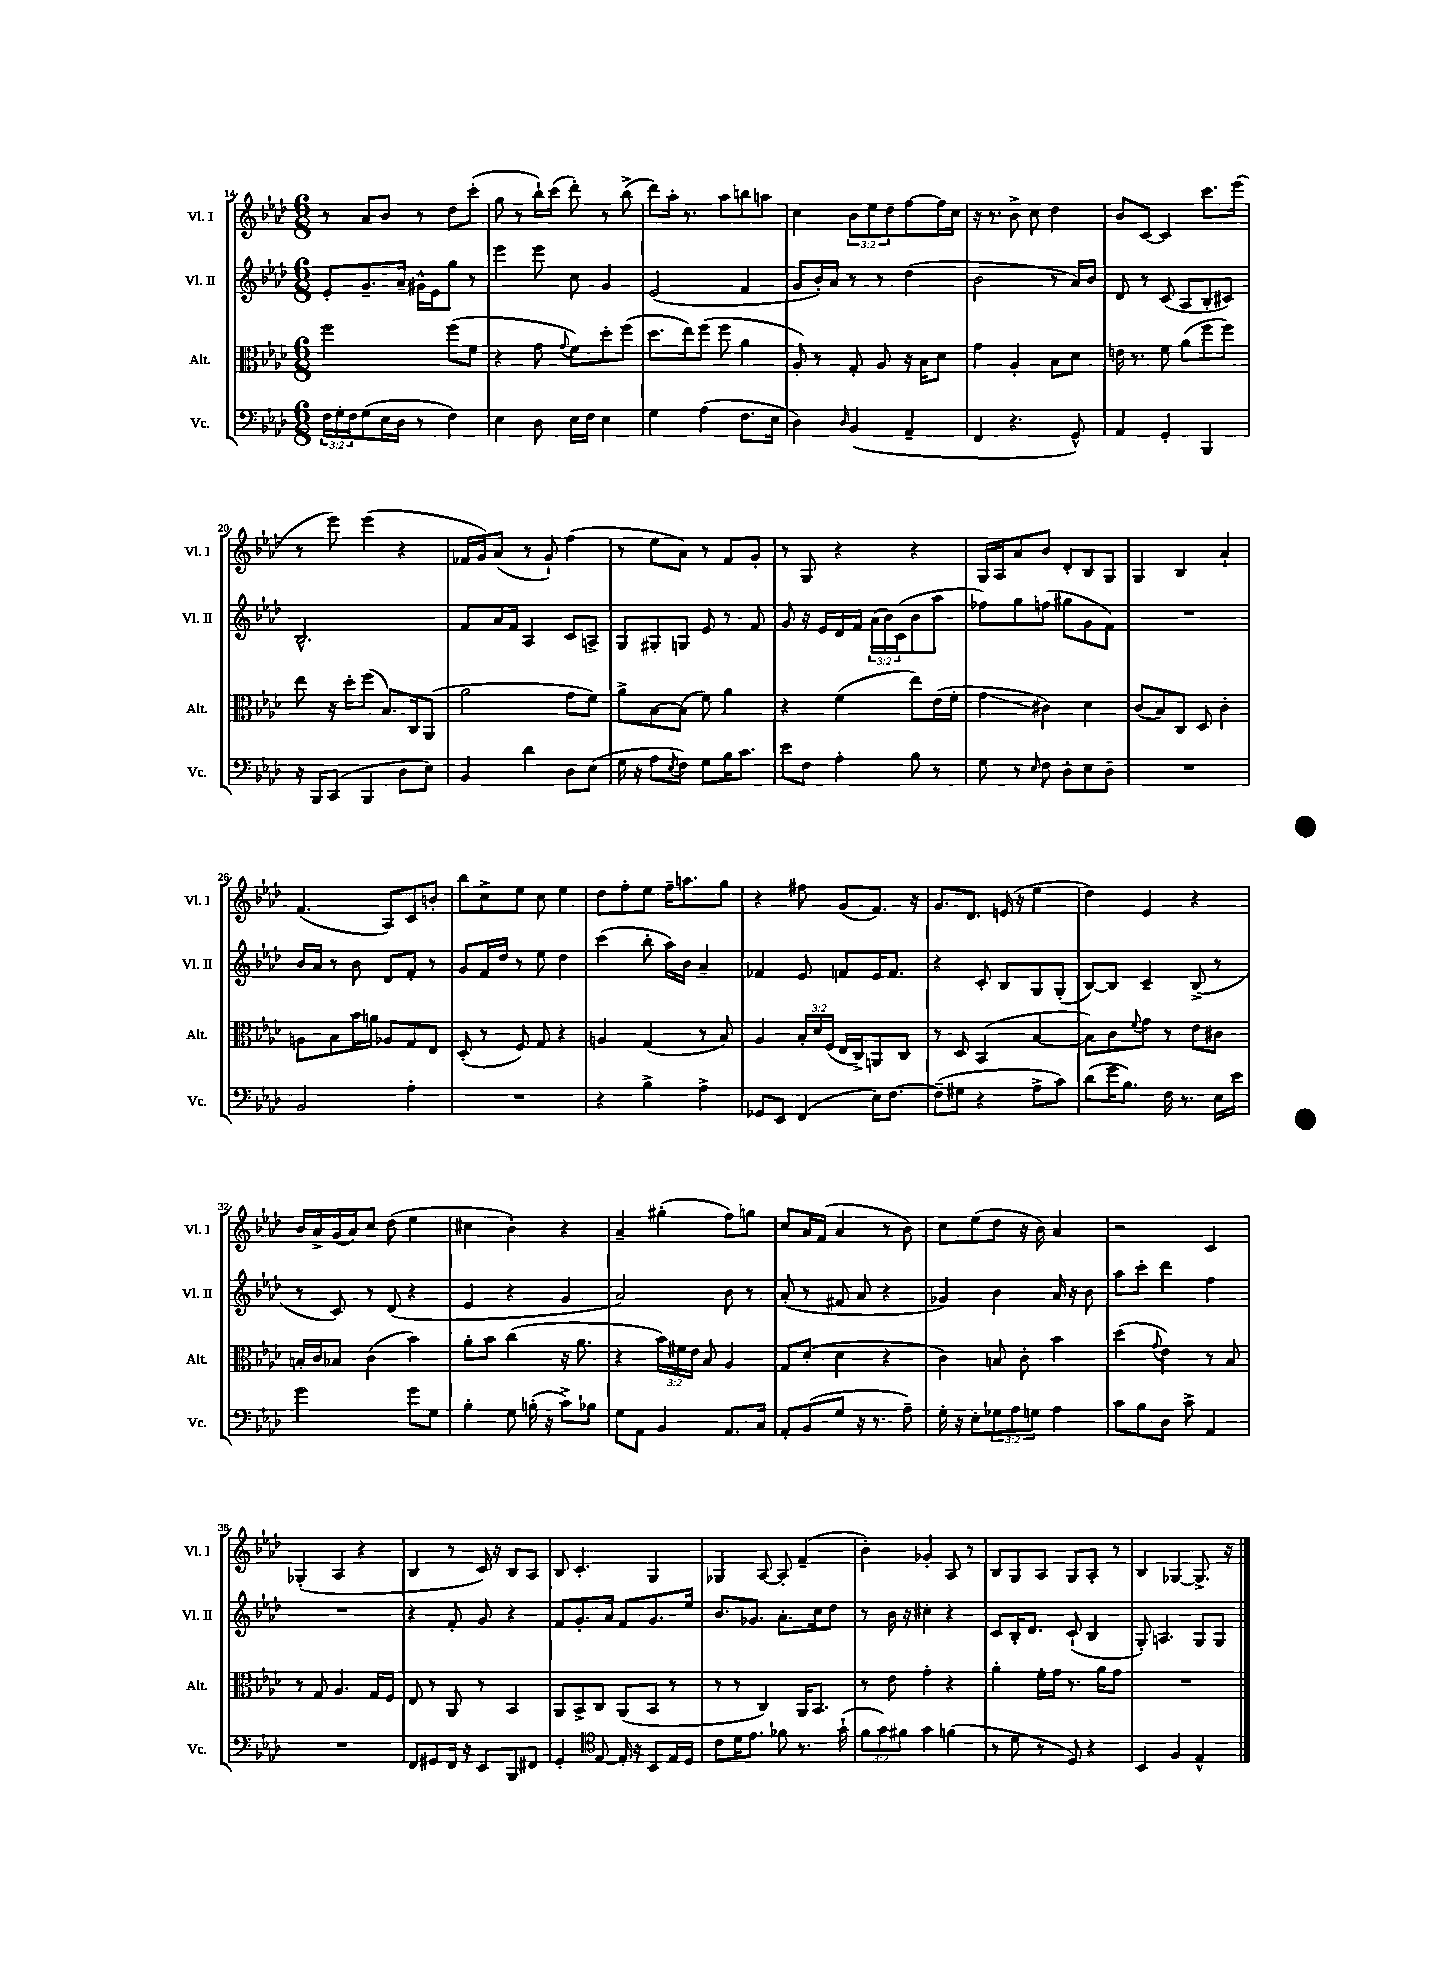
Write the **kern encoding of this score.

**kern	**kern	**kern	**kern
*staff4	*staff3	*staff2	*staff1
*clefF4	*clefC3	*clefG2	*clefG2
*k[b-e-a-d-]	*k[b-e-a-d-]	*k[b-e-a-d-]	*k[b-e-a-d-]
*M6/8	*M6/8	*M6/8	*M6/8
24F	2ff	8e-'	8r
24G'	.	.	.
24F	.	.	.
(8G	.	8.g~	8a-
16E-	.	.	8b-
16D-	.	16a-~	.
8r	.	16g#^^	8r
.	.	16e-	.
4F)	(8ff	8gg	8dd-
.	8f	8r	(8ccc'
=	=	=	=
4E-	4r	4eee-	8gg
.	.	.	8r
8D-	8g	8eee-	16bb-`)
.	.	.	(16ccc
.	8qqg	.	.
16E-	8f)	8cc	8ddd-')
16F	.	.	.
4E-	8dd-'	4g	8r
.	(8ff	.	(8bb-^
=	=	=	=
4G	8.dd-	(2e-	8ddd-)
.	.	.	16aa-'
.	16ee-)	.	8.r
(4A-	(8ff	.	.
.	8ff	.	8aa-
8.F	4a-	4f	8bb
.	.	.	8aa
16E-	.	.	.
=	=	=	=
4D-)	8A-')	8g	4cc
.	8r	16b-')	.
.	.	16a-	.
16qqD-	.	.	.
(4BB-	8G'	8r	12b-
.	.	.	12ee-
.	8A-	8r	.
.	.	.	12dd-
4AA-~	16r	(4dd-	[8ff
.	16B-	.	.
.	8d-	.	16ff]
.	.	.	16cc
=	=	=	=
4FF	4g	2b-	16r
.	.	.	8.r
4.r	4A-'	.	8b-^
.	.	.	8cc
.	8B-	8r	4dd-
8GG^^)	8d-	16a-)	.
.	.	16b-	.
=	=	=	=
4AA-	16e	8d-	8b-
.	8.r	.	.
.	.	8r	[8c
4GG'	8f	(8c	4c]
.	(8a-	8A-	.
4BBB-	8ff	8B-'	8.ccc
.	8ff)	8c#)	.
.	.	.	(16eee-
=	=	=	=
16r	8ee-	2.B-^^	8r
16BBB-	.	.	.
(8CC	16r	.	8eee-)
.	16dd-'	.	.
4BBB-	(8ff	.	(4eee-
.	8.B-)	.	.
8D-	.	.	4r
.	16C	.	.
8E-)	(8AA-	.	.
=	=	=	=
4BB-	2a-	8f	16f-
.	.	.	16g)
.	.	16a-	(8a-
.	.	16f	.
4d-	.	4A-	8r
.	.	.	8g`)
8D-	8g	8c	(4ff
(8E-	8f)	8A^	.
=	=	=	=
16G	8a-^	8G	8r
16r	.	.	.
8A-	[8B-	8G#'	8ee-
8qE-	.	.	.
8F)	(8B-]	8G	8a-)
8G	8f)	8e-	8r
16B-	4a-	8r	8f
8.c	.	.	.
.	.	8f	8g'
=	=	=	=
8e-	4r	8g	8r
8F	.	16r	8G
.	.	16e-	.
4A-'	(4f	16d-	4r
.	.	16f	.
.	.	(24a-	.
.	.	24b-)	.
.	.	(24c	.
8B-	8ee-)	8b-	4r
8r	(16e-	8aa-	.
.	16f'	.	.
=	=	=	=
8G	4g	8ff-)	16G
.	.	.	16A-
8r	.	8gg	8a-
16qqE-	.	.	.
8F	4c#)	(8ff	8b-
8D-'	.	8gg#	8d-'
8E-	4d-	8g	8B-
8D-~	.	8f)	8G
=	=	=	=
2.r	(8c	2.r	4G
.	8B-)	.	.
.	8C	.	4B-
.	8D-	.	.
.	4c'	.	4a-`
=	=	=	=
2BB-	8A	16b-	(4.f
.	.	16a-	.
.	8B-	8r	.
.	16b-	8b-	.
.	16a	.	.
.	8A-	8d-	8A-)
4A-'	8G	8f'	8c
.	8E-	8r	8b'
=	=	=	=
2.r	(8D-'	8g	8bb-
.	8r	16f	8cc^
.	.	16dd-	.
.	8F)	8r	8ee-
.	8G	8ee-	8cc
.	4r	4dd-	4ee-
=	=	=	=
4r	4A	(4ccc	8dd-
.	.	.	8ff'
4B-^	(4G	8bb-'	8ee-
.	.	16aa-)	16ff~
.	.	16b-	8.aa
4A-^	8r	4a-~	.
.	8B-)	.	8gg
=	=	=	=
8GG-	4A-	4f-	4r
8EE-	.	.	.
(4FF	24B-'	8e-	8ff#
.	24d-	.	.
.	(24F	.	.
.	16E-	8f	(8g
.	16C^)	.	.
16E-)	8AA	16e-	8.f)
[8.F	.	8.f	.
.	8C	.	.
.	.	.	16r
=	=	=	=
(8F~]	8r	4r	8.g
8G#	8D-	.	.
.	.	.	8.d-
4r	(4BB-	8c'	.
.	.	8B-	(16e
.	.	.	16r
8A-^	[4B-	8G	4ee-
8c)	.	(8G'	.
=	=	=	=
(8d-	8B-])	[8B-)	4dd-)
16g	8c	8B-]	.
8.B-)	.	.	.
.	8qqf	.	.
.	8g	4c~	4e-
16F	8r	.	.
8.r	.	.	.
.	8e-	(8B-^	4r
16E-	8c#	8r	.
16e-	.	.	.
=	=	=	=
2g	16B'	8r	16b-
.	16c	.	16a-^
.	8B-	8c)	(16g
.	.	.	16a-)
.	(4c	8r	8cc
.	.	(8d-	(8dd-
8g	4b-)	4r	4ee-
8G	.	.	.
=	=	=	=
4B-'	8a-'	4e-	4cc#
.	8b-	.	.
8G	(4cc	4r	4b-')
(16B'	.	.	.
16r	.	.	.
8c^)	16r	4g	4r
.	8.a-	.	.
8B-	.	.	.
=	=	=	=
8G	4r	2a-)	4a-~
8AA-	.	.	.
4BB-	24b-)	.	(4gg#'
.	24f#	.	.
.	24e-	.	.
.	8B-	.	.
8.AA-	4A-	8b-	8ff)
.	.	8r	8gg
16C	.	.	.
=	=	=	=
8AA-'	8G	(8a-'	8cc
(8BB-	(8d-'	8r	16a-
.	.	.	(16f
8G	4d-	8f#	4a-
16r	.	8a-	.
8.r	.	.	.
.	4r	4r	8r
8A-~)	.	.	8b-)
=	=	=	=
16G'	4c)	4g-)	8cc
16r	.	.	.
8E-'	.	.	(8ee-
12G-	8B	4b-	8dd-
12A-	.	.	.
.	8c'	.	16r
12G	.	.	.
.	.	.	16b-)
4A-	4b-	16a-	4a-
.	.	16r	.
.	.	8b-	.
=	=	=	=
8c	(4dd-	8aa-	2r
8B-	.	8ccc'	.
.	8qqg	.	.
8D-	4e-)	4ddd-	.
8c^	.	.	.
4AA-	8r	4ff	4c
.	8B-	.	.
=	=	=	=
2.r	8r	2.r	(4G-'
.	8G	.	.
.	4.A-	.	4A-
.	.	.	4r
.	16G	.	.
.	16F	.	.
=	=	=	=
8FF	8E-	4r	4B-
8GG#	8r	.	.
16FF	8AA-	8f'	8r
16r	.	.	.
8EE-	8r	8g	16c)
.	.	.	16r
8BBB-	4BB-	4r	8B-
8FF#	.	.	8A-
=	=	=	=
4GG'	8AA-	8f	8B-
.	8BB-^	8.g'	4.c'
*clefC4	*	*	*
[8E-	8C	.	.
.	.	16a-	.
16E-']	(8AA-	8f	.
16r	.	.	.
8BB-	8BB-	8.g	4G
16E-	8r	.	.
16D-	.	16ee-	.
=	=	=	=
8c	8r	8.b-	4G-
16d-	8r	.	.
8.e-	.	8.g-	.
.	4C)	.	[8A-
8f-	.	8.a-'	8A-']
8.r	16AA-	.	(4f~
.	8.BB-	16cc	.
.	.	8dd-	.
(16g`	.	.	.
=	=	=	=
12f	8r	8r	4b-')
12g)	.	.	.
.	8e-	16b-	.
12f#	.	.	.
.	.	16r	.
4g	4g'	4cc#'	4g-'
(4f	4r	4r	8A-
.	.	.	8r
=	=	=	=
8r	4a-'	8c	8B-
8d-	.	16B-'	8G
.	.	8.d-	.
8r	16f'	.	8A-
.	16g	.	.
8D-)	8.r	(8c`	8G
4r	.	4B-	8A-'
.	16a-	.	.
.	8g	.	8r
=	=	=	=
4BB-	2.r	8G')	4B-
.	.	4.A	.
4F	.	.	[4G-
4E-^^	.	8G	8.G-^]
.	.	8G	.
.	.	.	16r
==	==	==	==
*-	*-	*-	*-
